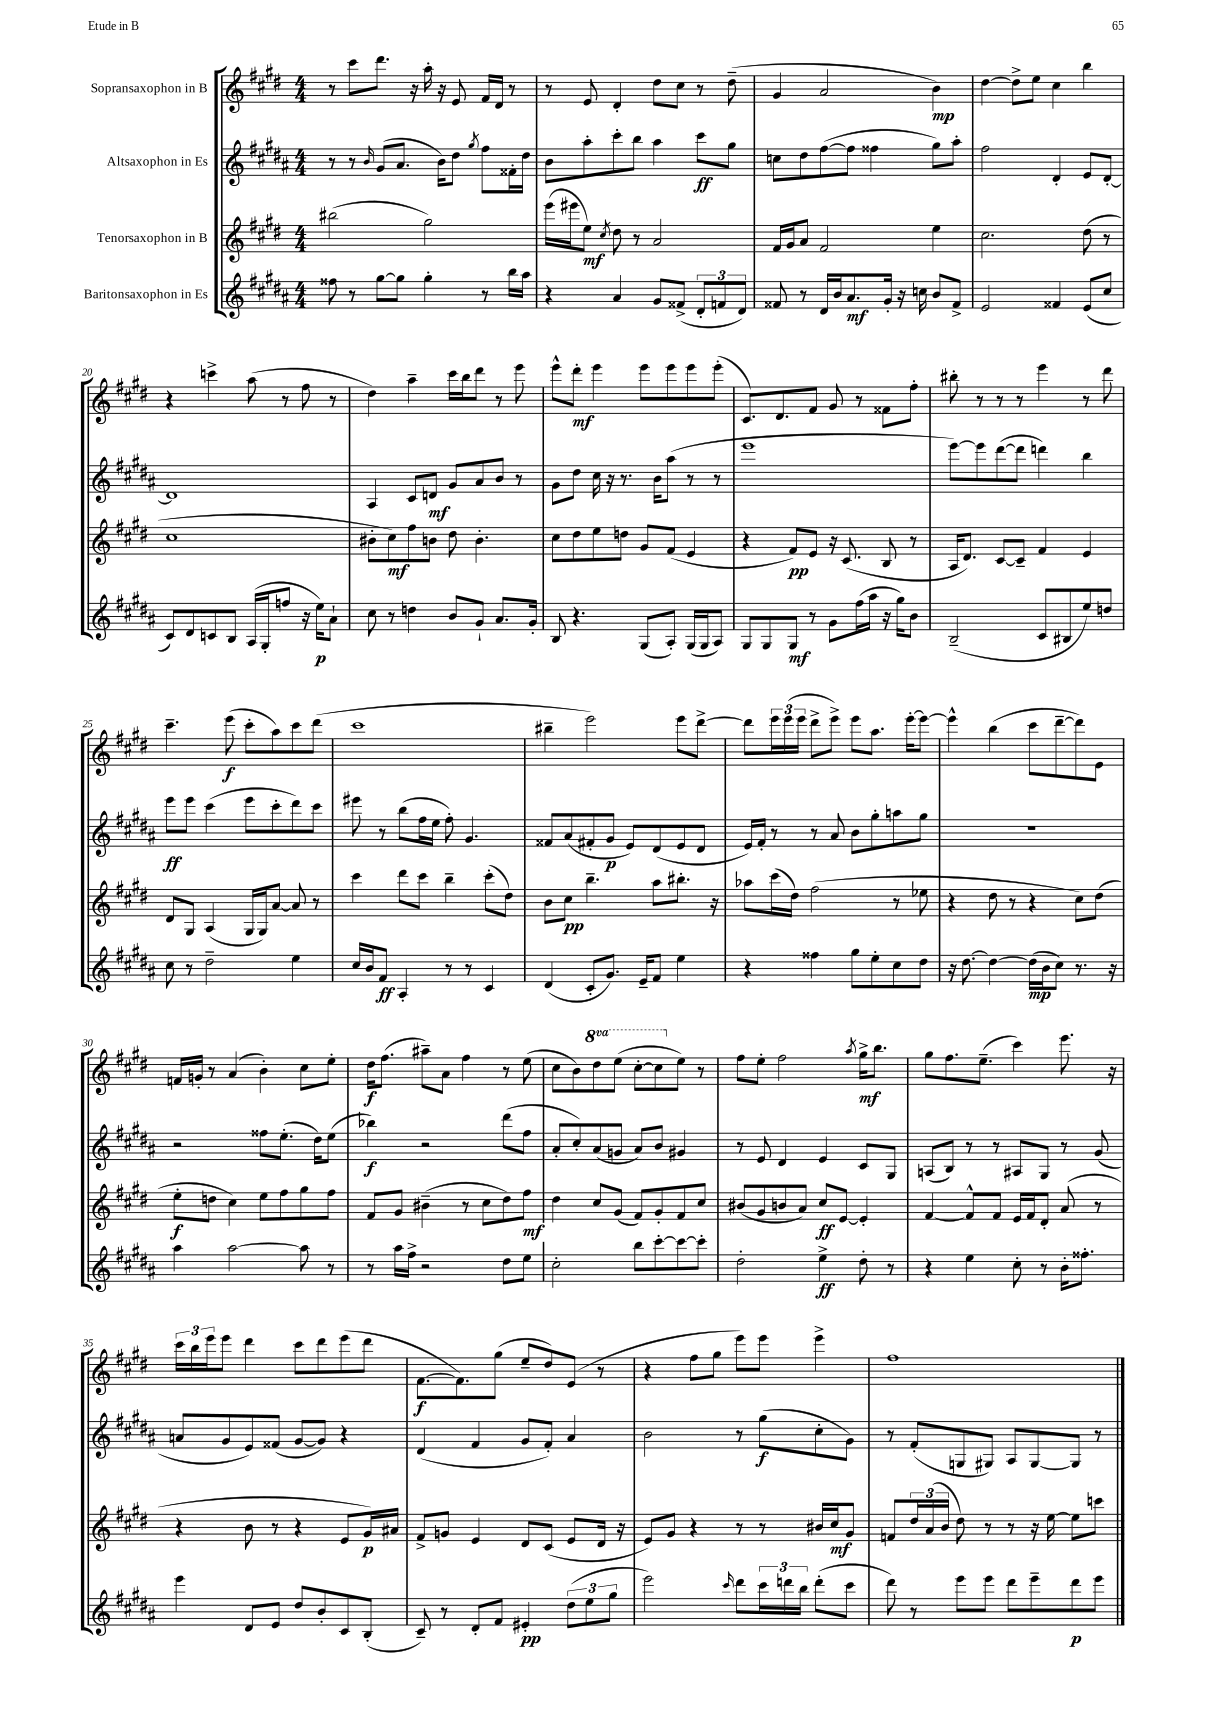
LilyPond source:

<<
\new StaffGroup <<
\new Staff = "s0" \with { instrumentName = "Sopransaxophon in B" } {
    \clef treble \key e \major \numericTimeSignature \time 4/4 \set Staff.ottavationMarkups = #ottavation-simple-ordinals
    r8 cis'''8 dis'''8. r16 a''16-. r16 e'8 fis'16 dis'16 r8 |
    r8 e'8 dis'4-. dis''8 cis''8 r8 dis''8--( |
    gis'4 a'2 b'4\mp) |
    dis''4~ dis''8-> e''8 cis''4 b''4 |
    r4 c'''4-> a''8( r8 fis''8 r8 |
    dis''4) a''4-- cis'''16 b''16 dis'''8 r8 e'''8 |
    e'''8-^ dis'''8-.\mf e'''4 e'''8 e'''8 e'''8 e'''8-.( |
    cis'8.) dis'8. fis'8 gis'8 r8 fisis'8 fis''8-. |
    bis''8-. r8 r8 r8 e'''4 r8 dis'''8 |
    cis'''4.-- e'''8\f( cis'''8-. a''8) cis'''8 dis'''8( |
    cis'''1 |
    bis''4-- e'''2) e'''8 dis'''8~-> |
    dis'''8 \tuplet 3/2 { e'''16 e'''16( e'''16 } dis'''8-> e'''8->) e'''8 a''8. e'''16~-. e'''8~ |
    e'''4-^ b''4( cis'''8 dis'''8~-- dis'''8) e'8 |
    f'16 g'16-. r8 a'4( b'4-.) cis''8 e''8-. |
    dis''16\f fis''8.( ais''8--) a'8 fis''4 r8 e''8( |
    cis''8 b'8) \ottava #1 dis'''8 e'''8( cis'''8~-. cis'''8 \ottava #0 e''8) r8 |
    fis''8 e''8-. fis''2 \acciaccatura { a''8 } gis''16->\mf b''8. |
    gis''8 fis''8. e''8.--( cis'''4) e'''8. r16 |
    \tuplet 3/2 { cis'''16 b''16 e'''16 } e'''8 dis'''4 cis'''8 dis'''8 e'''8( dis'''8 |
    fis'8.~\f fis'8.) gis''8( e''8-- dis''8) e'8( r8 |
    r4 fis''8 gis''8 e'''8) e'''8 e'''4-> |
    fis''1 \bar "|." |
}
\new Staff = "s1" \with { instrumentName = "Altsaxophon in Es" } {
    \clef treble \key b \major \numericTimeSignature \time 4/4
    r8 r8 \grace { b'16 } gis'8( ais'8. b'16) dis''8 \acciaccatura { gis''8 } fis''8 fisis'16-. dis''16 |
    b'8 ais''8-. cis'''8-. b''8 ais''4 cis'''8\ff gis''8 |
    c''8 dis''8 fis''8~( fis''8 fisis''4 gis''8) ais''8-. |
    fis''2 dis'4-. e'8 dis'8~-. |
    dis'1 |
    ais4 cis'8 d'8\mf gis'8 ais'8 b'8 r8 |
    gis'8 dis''8 cis''16 r16 r8. b'16 ais''8( r8 r8 |
    e'''1 |
    e'''8~) e'''8 dis'''8~( dis'''8 d'''4) b''4 |
    e'''8\ff e'''8 cis'''4( e'''8 cis'''8-. dis'''8) cis'''8 |
    eis'''8 r8 b''8( fis''16 e''16 fis''8-.) gis'4. |
    fisis'8 ais'8( fis'8-. gis'8\p e'8) dis'8( e'8 dis'8 |
    e'16) fis'16-. r8 r8 ais'8 b'8 gis''8-. a''8 gis''8 |
    R1 |
    r2 fisis''8 e''8.-.( dis''16) e''8( |
    bes''4\f) r2 dis'''8( fis''8 |
    ais'8-. cis''8-.) ais'8( g'8 ais'8) b'8 gis'4 |
    r8 e'8 dis'4 e'4 cis'8 gis8 |
    a8( b8) r8 r8 ais8 gis8 r8 gis'8( |
    a'8 gis'8 e'8) fisis'8( gis'8~ gis'8) r4 |
    dis'4( fis'4 gis'8 fis'8-.) ais'4 |
    b'2 r8 gis''8\f( cis''8-. gis'8) |
    r8 fis'8-.( g8 gis8) ais8 gis8~ gis8 r8 \bar "|." |
}
\new Staff = "s2" \with { instrumentName = "Tenorsaxophon in B" } {
    \clef treble \key e \major \numericTimeSignature \time 4/4
    bis''2( gis''2) |
    e'''16( eis'''16 e''8\mf) \acciaccatura { cis''8 } dis''8 r8 a'2 |
    fis'16 gis'16 a'8 fis'2 e''4 |
    cis''2. dis''8( r8 |
    cis''1 |
    bis'8-. cis''8\mf) fis''8 b'8 dis''8 b'4.-. |
    cis''8 dis''8 e''8 d''8 gis'8 fis'8( e'4 |
    r4 fis'8\pp) e'8 r16 cis'8.( b8 r8 |
    a16 dis'8.) cis'8~ cis'8-- fis'4 e'4 |
    dis'8 gis8 a4( gis16 gis16) a'8~ a'8 r8 |
    cis'''4 dis'''8 cis'''8 b''4-- cis'''8-.( dis''8) |
    b'8 cis''8\pp b''4.-- a''8 bis''8.-. r16 |
    aes''8 cis'''16( dis''16) fis''2( r8 ees''8 |
    r4 dis''8 r8 r4 cis''8) dis''8( |
    e''8-.\f d''8 cis''4) e''8 fis''8 gis''8 fis''8 |
    fis'8 gis'8 bis'4--( r8 cis''8 dis''8) fis''8\mf |
    dis''4 cis''8 gis'8( fis'8) gis'8-. fis'8 cis''8 |
    bis'8( gis'8 b'8 a'8) cis''8\ff e'8~ e'4-. |
    fis'4~ fis'8-^ fis'8 e'16 fis'16 dis'8-. a'8( r8 |
    r4 b'8 r8 r4 e'8 gis'16\p) ais'16 |
    fis'8-> g'8 e'4 dis'8 cis'8( e'8 dis'16 r16 |
    e'8) gis'8 r4 r8 r8 bis'16 cis''16\mf gis'8 |
    f'8 \tuplet 3/2 { dis''16 a'16( b'16 } dis''8) r8 r8 r16 e''16~ e''8 c'''8 \bar "|." |
}
\new Staff = "s3" \with { instrumentName = "Baritonsaxophon in Es" } {
    \clef treble \key b \major \numericTimeSignature \time 4/4
    fisis''8 r8 gis''8~ gis''8 gis''4-. r8 b''16 ais''16 |
    r4 ais'4 gis'8 fisis'8->( \tuplet 3/2 { dis'8-. f'8 dis'8) } |
    fisis'8 r8 dis'16 b'16 ais'8.\mf gis'16-. r16 c''16 b'8 fisis'8-> |
    e'2 fisis'4 e'8( cis''8 |
    cis'8) dis'8 c'8 b8 ais16( gis16-. f''8 r16 e''16\p) ais'8-! |
    cis''8 r8 d''4 b'8 gis'8-! ais'8. gis'16-. |
    b8 r4. gis8( ais8-.) gis16( gis16 ais8) |
    gis8 gis8 gis8\mf r8 gis'8 fis''16( ais''16 r16 gis''16) b'8 |
    b2--( cis'8 bis8 e''8) d''8 |
    cis''8 r8 dis''2-- e''4 |
    cis''16 b'16 fis'8\ff ais4-. r8 r8 cis'4 |
    dis'4( cis'8-. gis'8.) e'16-- fis'8 e''4 |
    r4 fisis''4 gis''8 e''8-. cis''8 dis''8 |
    r16 dis''8.~ dis''4~ dis''16\mp( b'16 cis''8) r8. r16 |
    ais''4 ais''2~ ais''8 r8 |
    r8 ais''16 fis''16-> r2 dis''8 e''8 |
    cis''2-. b''8 cis'''8~-. cis'''8~ cis'''8-. |
    dis''2-. e''4->\ff dis''8-. r8 |
    r4 e''4 cis''8-. r8 b'16-. fisis''8.-. |
    e'''4 dis'8 e'8 dis''8 b'8-. cis'8 b8-.( |
    cis'8--) r8 dis'8-. fis'8 eis'4-.\pp \tuplet 3/2 { dis''8( e''8 gis''8 } |
    e'''2) \grace { cis'''16 } dis'''8 \tuplet 3/2 { cis'''16 d'''16 b''16 } d'''8-.( cis'''8 |
    dis'''8) r8 e'''8 e'''8 dis'''8 e'''8-- dis'''8\p e'''8 \bar "|." |
}
>>
>>
\layout { \context { \Score currentBarNumber = #16 \override BarNumber.break-visibility = ##(#f #t #t) barNumberVisibility = #(every-nth-bar-number-visible 5) } }
